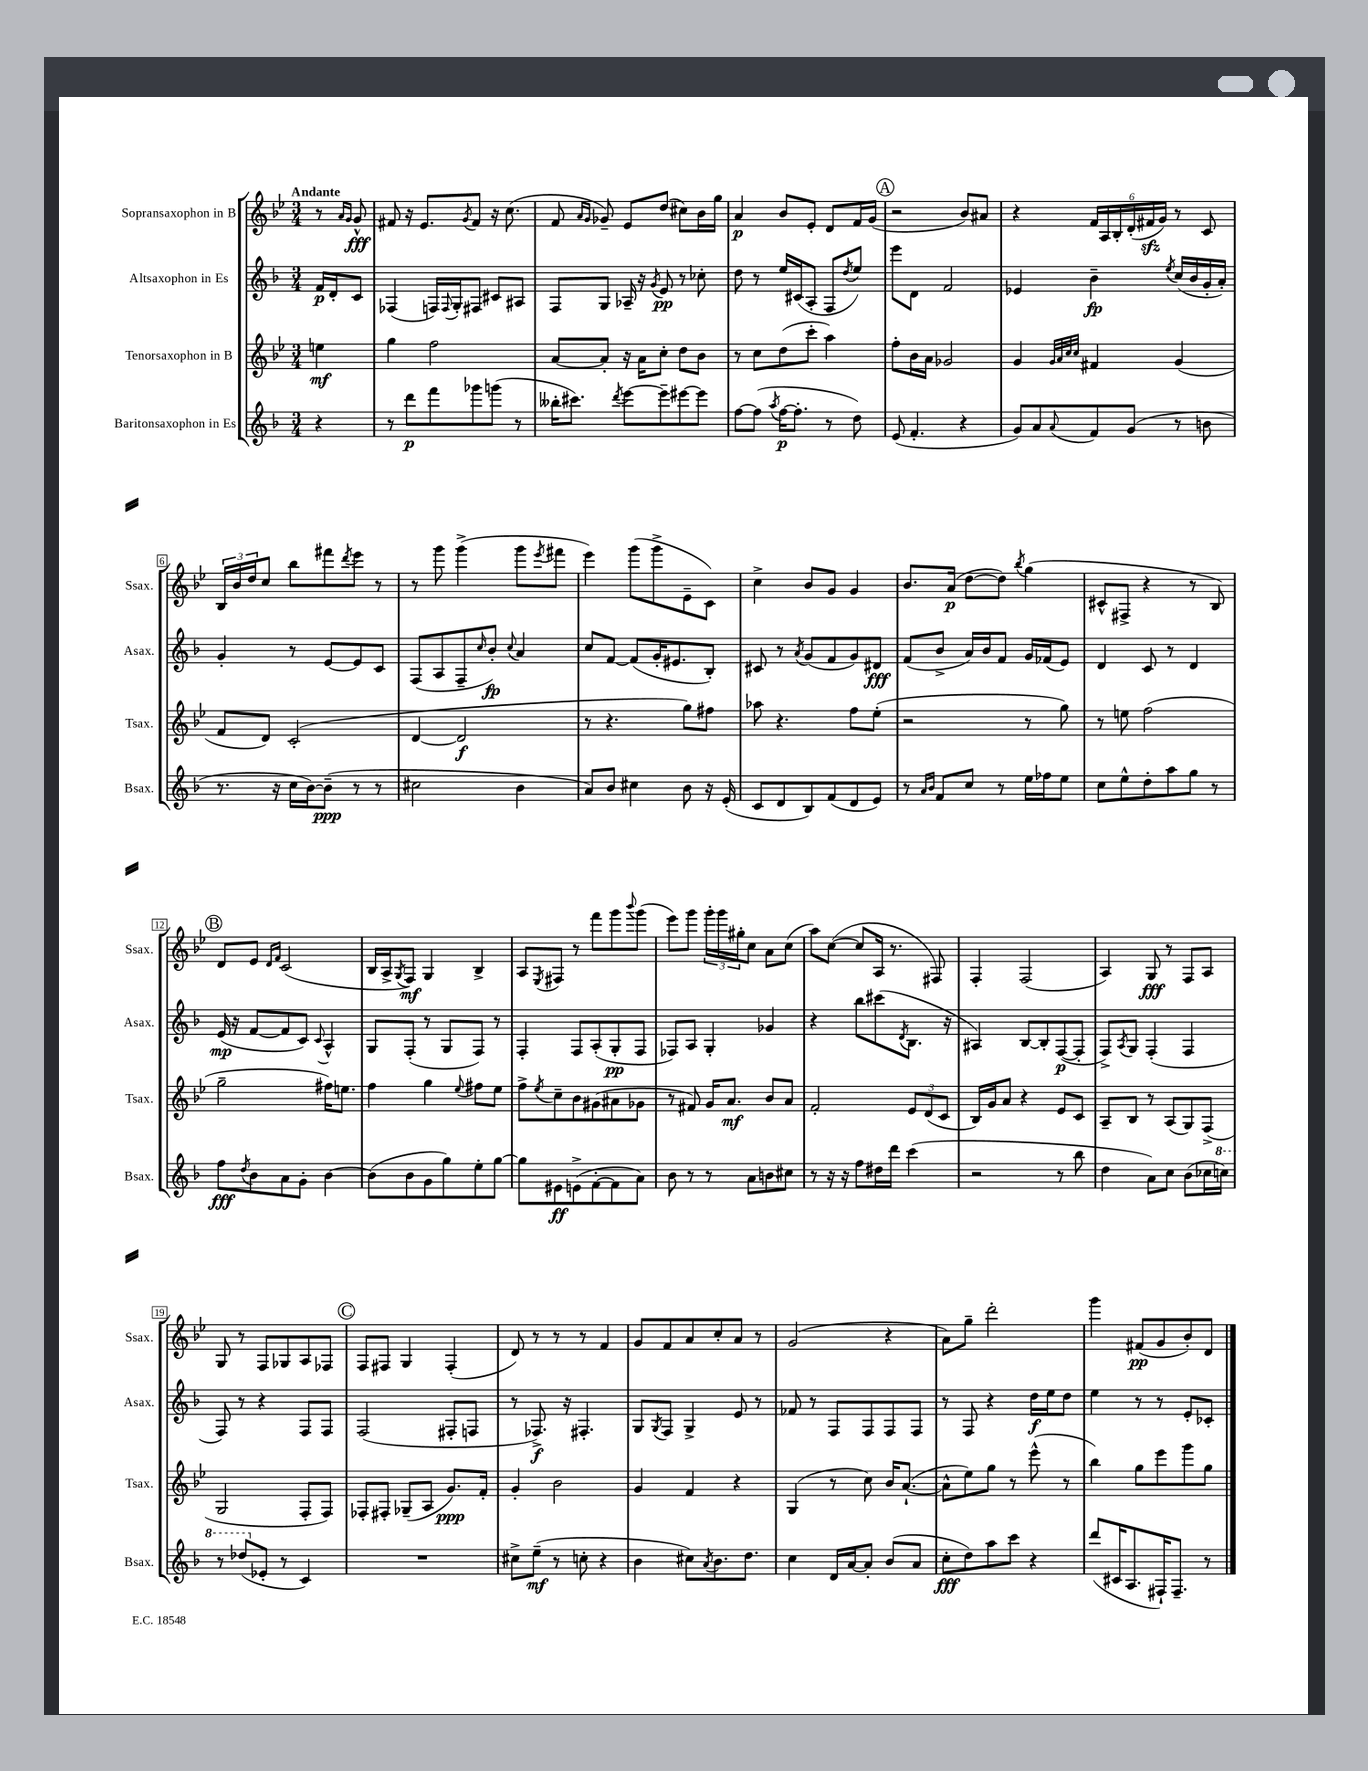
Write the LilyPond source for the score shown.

<<
\new StaffGroup <<
\new Staff = "s0" \with { instrumentName = "Sopransaxophon in B" shortInstrumentName = "Ssax." } {
    \clef treble \key bes \major \numericTimeSignature \time 3/4 \partial 4 \tempo "Andante"
    r8 \grace { a'16 g'16 } g'8-^\fff |
    fis'8 r16 ees'8. \acciaccatura { g'8 } fis'8 r16 c''8.( |
    f'8 \grace { a'16 g'16 } ges'8--) ees'8 d''8( cis''8) bes'16 g''16 |
    a'4\p bes'8 ees'8-. d'8 f'16 g'16( |
    \mark \markup { \circle "A" } r2 bes'8) ais'8 |
    r4 \tuplet 6/4 { f'16 a16 bes16-. d'16-.( fis'16\sfz g'16) } r8 c'8 |
    \tuplet 3/2 { bes16 bes'16 d''16 } c''8 bes''8 fis'''8 \acciaccatura { d'''8 } ees'''8 r8 |
    r8 g'''8 g'''4->( g'''8 \acciaccatura { ees'''8 } fis'''8 |
    ees'''4) g'''8( g'''8-> ees'8-- c'8) |
    c''4-> bes'8 g'8 g'4 |
    bes'8. a'16\p( d''8~ d''8) \acciaccatura { bes''8 } g''4( |
    cis'8-^ fis8-> r4 r8 bes8) |
    \mark \markup { \circle "B" } d'8 ees'8 \grace { d'16 f'16 } c'2( |
    bes16 a16-> \acciaccatura { g8 } f8\mf) g4 bes4-> |
    a8 \acciaccatura { ees8 } fis8 r8 f'''8 g'''8 \appoggiatura { bes'''8 } g'''8( |
    ees'''8) g'''8 \tuplet 3/2 { g'''16-. g'''16 gis''16-. } c''8 a'8 c''8( |
    a''8) c''8~( c''8 a16 r8. fis8) |
    f4-. f2( |
    a4) g8\fff r8 f8 a8 |
    g8 r8 f8 ges8 a8 fes8 |
    \mark \markup { \circle "C" } f8 fis8 g4 fis4-.( |
    d'8) r8 r8 r8 f'4 |
    g'8 f'8 a'8 c''8-. a'8 r8 |
    g'2( r4 |
    a'8) g''8-- d'''2-. |
    g'''4 fis'8\pp( g'8 bes'8-.) d'8 \bar "|." |
}
\new Staff = "s1" \with { instrumentName = "Altsaxophon in Es" shortInstrumentName = "Asax." } {
    \clef treble \key f \major \numericTimeSignature \time 3/4 \partial 4
    f'16\p d'16-. c'8 |
    fes4( f16) \appoggiatura { f8 } g16-. fis8 cis'8 ais8 |
    f8 g8 aes16-- r16 \acciaccatura { g'8 } e'8\pp r8 ces''8-. |
    d''8 r8 e''16 cis'16( a8-. f8 \acciaccatura { d''8 } e''8) |
    \mark \markup { \circle "A" } e'''8 d'8 f'2 |
    ees'4 bes'4--\fp \acciaccatura { e''8 } c''16( bes'16 g'16-. a'16-.) |
    g'4-. r8 e'8~ e'8 c'8 |
    f8( a8 f8-- \grace { c''16 } bes'8-.\fp) \appoggiatura { c''8 } a'4 |
    c''8 f'8~ f'8( g'16-. eis'8. bes8-.) |
    cis'8 r8 \acciaccatura { a'8 } g'8( f'8 g'8) dis'8\fff |
    f'8( bes'8-> a'16) bes'16 f'8 g'16 fes'16( e'8) |
    d'4 c'8 r8 d'4 |
    \mark \markup { \circle "B" } e'16\mp( r16 f'8~ f'8 c'8) \appoggiatura { c'8 } a4-^ |
    g8 f8-.( r8 g8 f8) r8 |
    f4-. f8 a8-.( g8-.\pp f8 |
    fes8) a8 g4-. ges'4 |
    r4 bes''8 cis'''8( \acciaccatura { d'8 } bes8. r16 |
    ais4) bes8~ bes8-. f8~\p( f8-. |
    f8->) \acciaccatura { a8 } g8 f4-.( f4 |
    f8) r8 r4 f8 f8 |
    \mark \markup { \circle "C" } f2( fis8-. f8 |
    r8 fes8.->\f) r16 fis4.-. |
    g8 \acciaccatura { g8 } f8 g4-> e'8 r8 |
    fes'8 r8 f8 f8 f8 f8 |
    r8 f8 r4 d''16\f e''16 d''8 |
    e''4 r8 r8 e'8-. ces'8-. \bar "|." |
}
\new Staff = "s2" \with { instrumentName = "Tenorsaxophon in B" shortInstrumentName = "Tsax." } {
    \clef treble \key bes \major \numericTimeSignature \time 3/4 \partial 4
    e''4\mf |
    g''4 f''2 |
    a'8~ a'8-. r16 a'16 c''8-. d''8 bes'8 |
    r8 c''8 d''8( c'''8-. a''4) |
    \mark \markup { \circle "A" } f''8-. bes'16 a'16 ges'2 |
    g'4 \grace { g'32 a'32 c''32 c''32 } fis'4 g'4( |
    f'8 d'8) c'2-.( |
    d'4~ d'2\f |
    r8 r4. g''8) fis''8 |
    aes''8 r4. f''8 ees''8-.( |
    r2 r8 g''8) |
    r8 e''8 f''2( |
    \mark \markup { \circle "B" } g''2-- fis''16) e''8. |
    f''4 g''4 \appoggiatura { ees''8 } fis''8 ees''8 |
    f''8-> \acciaccatura { ees''8 } c''8-- bes'8 gis'8( ais'8 ges'8 |
    r8 fis'8) g'16 a'8.\mf bes'8 a'8 |
    f'2-. \tuplet 3/2 { ees'8 d'8( c'8 } |
    bes16) g'16 a'8 r4 ees'8 c'8 |
    a8-- bes8 r8 a8( g8) f8->( |
    g2 f8-. f8) |
    \mark \markup { \circle "C" } fes8-. fis8-. ges8--( a8 g'8.\ppp) f'16-. |
    g'4-. bes'2 |
    g'4 f'4 r4 |
    g4( r8 c''8) bes'16 a'8.~-!( |
    a'8-^ ees''8) g''8 r8 ees'''8-^( r8 |
    bes''4) g''8 ees'''8 g'''8 g''8 \bar "|." |
}
\new Staff = "s3" \with { instrumentName = "Baritonsaxophon in Es" shortInstrumentName = "Bsax." } {
    \clef treble \key f \major \numericTimeSignature \time 3/4 \partial 4
    r4 |
    r8 d'''8\p f'''8 ges'''8 g'''8( r8 |
    beses''16-. cis'''8.) \acciaccatura { d'''8 } e'''8~ e'''8-- eis'''8~ eis'''8 |
    f''8~ f''8( \acciaccatura { a''8 } f''16~\p f''8.-. r8 d''8) |
    \mark \markup { \circle "A" } e'8( f'4.-. r4 |
    g'8) a'8 \appoggiatura { a'8 } f'8 g'8( r8 b'8 |
    r8. r16 c''16 bes'16~) bes'8--\ppp( r8 r8 |
    cis''2 bes'4 |
    a'8) bes'8 cis''4 bes'8 r16 e'16-.( |
    c'8 d'8 bes8) f'8( d'8 e'8) |
    r8 \grace { a'16 bes'16 } f'8 c''8 r8 e''16 fes''16 e''8 |
    c''8 e''8-^ d''8-. a''8 g''8 r8 |
    \mark \markup { \circle "B" } f''8\fff \acciaccatura { d''8 } bes'8 a'8 g'8-. bes'4~ |
    bes'8( bes'8 g'8 g''8) e''8-. g''8~ |
    g''8 eis'8\ff e'8->( f'8~-. f'8 a'8) |
    bes'8 r8 r8 a'8 b'8 cis''8 |
    r8 r16 r16 f''8 dis''16 d'''16 c'''4( |
    r2 r8 bes''8 |
    d''4 a'8) c''8 bes'8( ces''16 \ottava #1 c'''!16) |
    r8 des'''8( \ottava #0 ees'8-. r8 c'4) |
    \mark \markup { \circle "C" } R2. |
    cis''8-> e''8--\mf( r8 c''8-. r4 |
    bes'4 cis''8) \acciaccatura { a'8 } bes'8. d''8. |
    c''4 d'16 a'16~ a'8-. bes'8( a'8 |
    c''8-.\fff d''8) a''8 c'''8 r4 |
    d'''8( cis'16 a8. fis16-!) fis8.-- r8 \bar "|." |
}
>>
>>
\layout { \context { \Score \override BarNumber.stencil = #(make-stencil-boxer 0.1 0.3 ly:text-interface::print) } }
